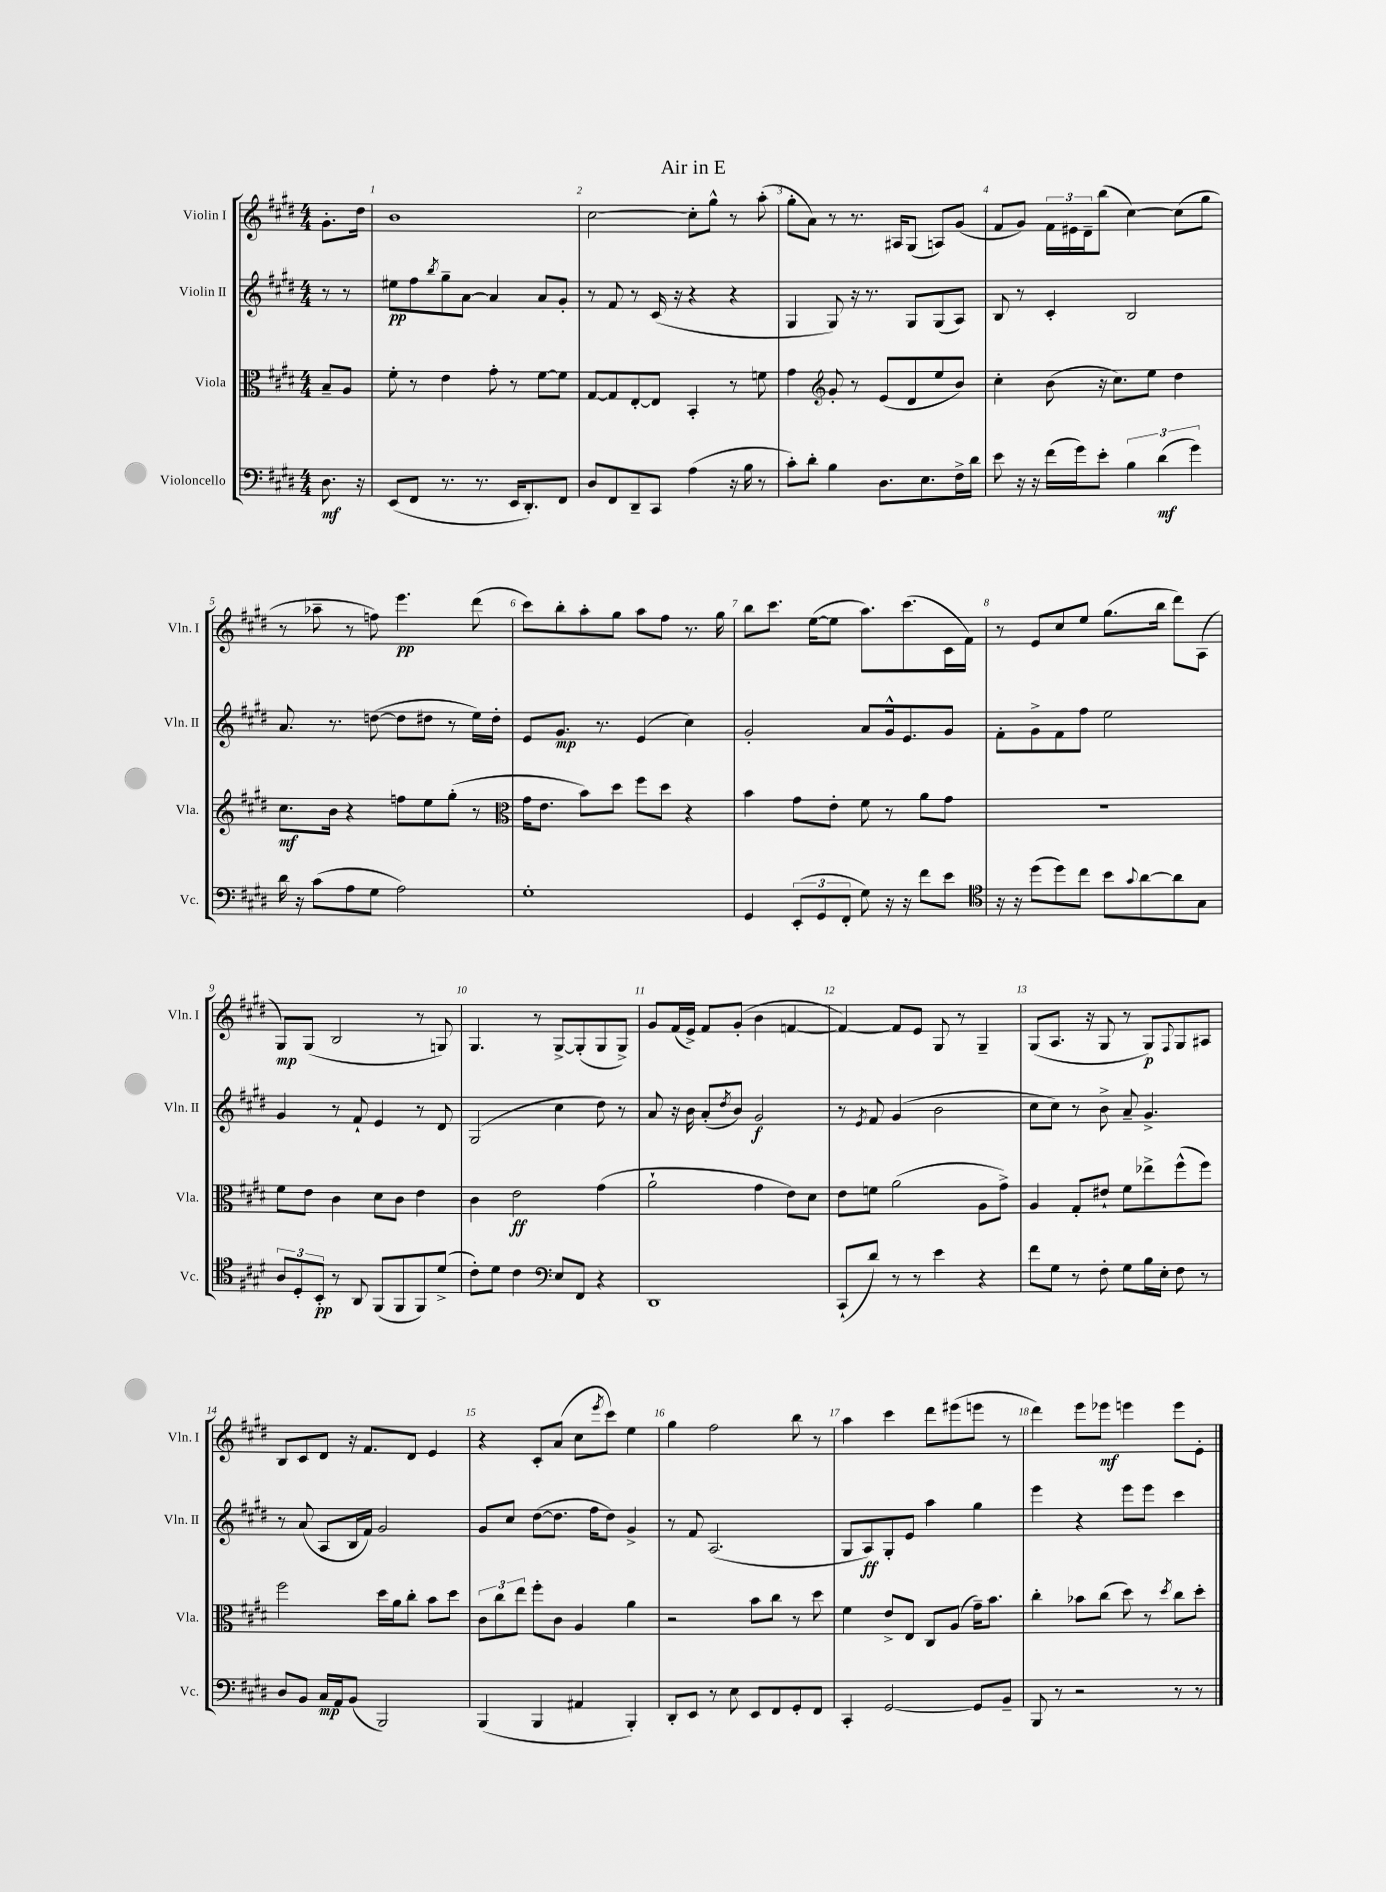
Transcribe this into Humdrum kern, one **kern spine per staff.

**kern	**kern	**kern	**kern
*staff4	*staff3	*staff2	*staff1
*clefF4	*clefC3	*clefG2	*clefG2
*k[f#c#g#d#]	*k[f#c#g#d#]	*k[f#c#g#d#]	*k[f#c#g#d#]
*M4/4	*M4/4	*M4/4	*M4/4
8.D#\	8B~/L	8r	8.g#'\L
.	8A/J	8r	.
16r	.	.	16dd#\Jk
=	=	=	=
(8EE/L	8f#'\	8ee#\L	1b
8FF#/J	8r	8ff#\	.
.	.	8qbb/	.
8.r	4e\	8gg#~\	.
.	.	[8a\J	.
8.r	.	.	.
.	8g#'\	4a/]	.
16EE/LK	8r	.	.
8.DD#'/)	.	.	.
.	[8f#\L	8a/L	.
8FF#/J	8f#\]J	8g#'/J	.
=	=	=	=
8D#/L	[8G#/L	8r	[2cc#\
8FF#/	8G#/]	8f#/	.
8DD#~/	[8E'/	8r	.
8CC#/J	8E/]J	(16c#/	.
.	.	16r	.
(4A\	4BB'/	4r	8cc#'\]L
.	.	.	8gg#^^\J
16r	8r	4r	8r
16B\	.	.	.
8r	8f\	.	(8aa'\
=	=	=	=
8c#'\L)	4g#\	4G#/	8gg#'\L
8d#'\J	.	.	8a\J)
*	*clefG2	*	*
4B\	8g#'/	8G#/)	8r
.	8r	16r	8.r
.	.	8.r	.
8.D#\L	(8e/L	.	.
.	.	.	16A#/LK
.	8d#/	8G#/L	(8G#/J
8.E\	.	.	.
.	8ee/	(8G#/	8A/L)
16F#^\L	8b/J)	8A/J)	(8g#/J
16d#\JJ	.	.	.
=	=	=	=
8e\	4cc#'\	8B/	8f#/L
16r	.	8r	8g#/J)
16r	.	.	.
(16f#\LL	(8b\	4c#'/	24f#\LL
.	.	.	24e#\
16g#\J)	.	.	.
.	.	.	24d#~\J
8e'\J	16r	.	(8bb\J
.	8.cc#\L)	.	.
6B\	.	2B/	[4cc#\)
.	8ee\J	.	.
(6d#\	.	.	.
.	4dd#\	.	(8cc#\]L
6g#\)	.	.	.
.	.	.	8gg#\J
=	=	=	=
16d#\	8.cc#\L	8.a/	8r
16r	.	.	.
(8c#\L	.	.	8aa-~\
.	16b\Jk	8.r	.
8A\	4r	.	8r
8G#\J	.	([8dd\	8ff\)
2A\)	8ff\L	8dd\]L	4.eee\
.	8ee\	8dd#\J	.
.	(8gg#'\J	8r	.
.	8r	16ee\LL)	(8ddd#\
.	.	16dd#'\JJ	.
=	=	=	=
*	*clefC3	*	*
1G#'	16g#\LK	8e/L	8ccc#\L)
.	8.e\J	.	.
.	.	8.g#/J	8bb'\
.	8b\L)	.	8aa'\
.	.	8.r	.
.	8dd#\J	.	8gg#\J
.	8ff#\L	(4e/	8aa\L
.	8dd#\J	.	8ff#\J
.	4r	4cc#\)	8.r
.	.	.	16gg#\
=	=	=	=
4GG#/	4b\	2g#'/	8bb\L
.	.	.	8.ccc#\J
(12EE'/L	8g#\L	.	.
.	.	.	([16ee\LK
12GG#/	.	.	.
.	8e'\J	.	8ee\]J
12FF#'/J	.	.	.
8G#\)	8f#\	8a/L	8.aa\L)
16r	8r	16g#^^/k	.
16r	.	8.e/	(8.ccc#\
8f#\L	8a\L	.	.
8e\J	8g#\J	8g#/J	16c#\L
.	.	.	16f#\JJ)
=	=	=	=
*clefC4	*	*	*
16r	1r	8f#'\L	8r
16r	.	.	.
(8dd#\L	.	8g#^\	8e/L
8dd#\)	.	8f#\	8cc#/
8cc#\J	.	8ff#\J	8ee/J
8b\L	.	2ee\	(8.gg#\L
8qqg#/	.	.	.
[8a\	.	.	.
.	.	.	16bb\Jk
8a\]	.	.	8ddd#\L)
8G#\J	.	.	(8A\J
=	=	=	=
12A/L	8f#\L	4g#/	8G#/L)
12D#'/	.	.	.
.	8e\J	.	(8G#/J
12BB'/J	.	.	.
8r	4c#\	8r	2B/
8AA/	.	8f#`/	.
(8FF#/L	8d#\L	4e/	.
8FF#/	8c#\J	.	.
8FF#/)	4e\	8r	8r
(8d#^/J	.	8d#/	8G/)
=	=	=	=
8c#'\L)	4c#\	(2G#/	4.G#/
8d#\J	.	.	.
4c#\	2e\	.	.
.	.	.	8r
*clefF4	*	*	*
8E/L	.	4cc#\	[8G#^/L
8FF#/J	.	.	(8G#'/]
4r	(4g#\	8dd#\)	8G#/
.	.	8r	8G#^/J)
=	=	=	=
1DD#	2a`\	8a/	8g#/L
.	.	16r	(16f#/L
.	.	16b\	16e^/JJ)
.	.	(8a'/L	8f#/L
.	.	8qdd#/	.
.	.	8b/J)	(8g#'/J
.	4g#\	2g#/	4b\
.	8e\L)	.	[4f/
.	8d#\J	.	.
=	=	=	=
(8CC#`/L	8e\L	8r	4f/_)
.	.	8qe/	.
8d#/J)	8f\J	8f#/	.
8r	(2a\	(4g#/	8f/]L
8r	.	.	8e/J
4e\	.	2b\	8G#/
.	.	.	8r
4r	8A\L	.	4G#~/
.	8g#^\J)	.	.
=	=	=	=
8f#\L	4A/	8cc#\L	(8G#/L
8G#\J	.	8cc#\J)	8.A/J
8r	8G#'/L	8r	.
.	.	.	16r
8F#'\	8e#`/J	8b^\	8G#/
8G#\L	8f#\L	8a~/	8r
16B\L	8ee-^\	4.g#^/	8G#/L)
16E'\JJ	.	.	.
.	.	.	8qqF#/
8F#\	(8ff#^^\	.	8G#/
8r	8ff#\J)	.	8A#/J
=	=	=	=
8D#/L	2ff#\	8r	8B/L
8BB/J	.	(8a/	8c#/
16C#/LL	.	8A/L	8d#/J
16AA/J	.	.	.
(8BB/J	.	16B/L	16r
.	.	16f#/JJ)	8.f#/L
2BBB/)	16dd#\LL	2g#/	.
.	16a\J	.	.
.	8cc#'\J	.	8d#/J
.	8b\L	.	4e/
.	8dd#\J	.	.
=	=	=	=
(4BBB/	12c#\L	8g#/L	4r
.	12cc#\	.	.
.	.	8cc#/J	.
.	12ee\J	.	.
4BBB/	8ff#'\L	([8dd#\L	8c#'/L
.	8c#\J	8.dd#\]J	(8a/J
4AA#/	4A/	.	8cc#\L
.	.	16ff#\LK	.
.	.	.	8qeee/
.	.	8dd#\J)	8ccc#\J)
4BBB'/)	4a\	4g#^/	4ee\
=	=	=	=
8DD#'/L	2r	8r	4gg#\
8EE/J	.	8f#/	.
8r	.	(2.A/	2ff#\
8E\	.	.	.
8EE/L	8b\L	.	.
8FF#/	8cc#\J	.	.
8GG#'/	8r	.	8bb\
8FF#/J	8dd#\	.	8r
=	=	=	=
4CC#'/	4f#\	8G#/L	4aa\
.	.	8A/)	.
[2GG#/	8e^/L	8G#'/	4ccc#\
.	8E/J	8e/J	.
.	8C#/L	4aa\	8ddd#\L
.	(8A/J	.	(8eee#\
8GG#/]L	16g#~\LK)	4gg#\	8eee\J
.	8.b\J	.	.
8BB~/J	.	.	8r
=	=	=	=
8BBB/	4cc#'\	4eee\	4ddd#\)
8r	.	.	.
2r	8b-\L	4r	8eee\L
.	(8cc#\J	.	8eee-\J
.	8dd#\)	8eee\L	4eee\
.	8r	8eee\J	.
.	8qdd#/	.	.
8r	8cc#\L	4ccc#\	8eee\L
8r	8dd#'\J	.	8e'\J
==	==	==	==
*-	*-	*-	*-
